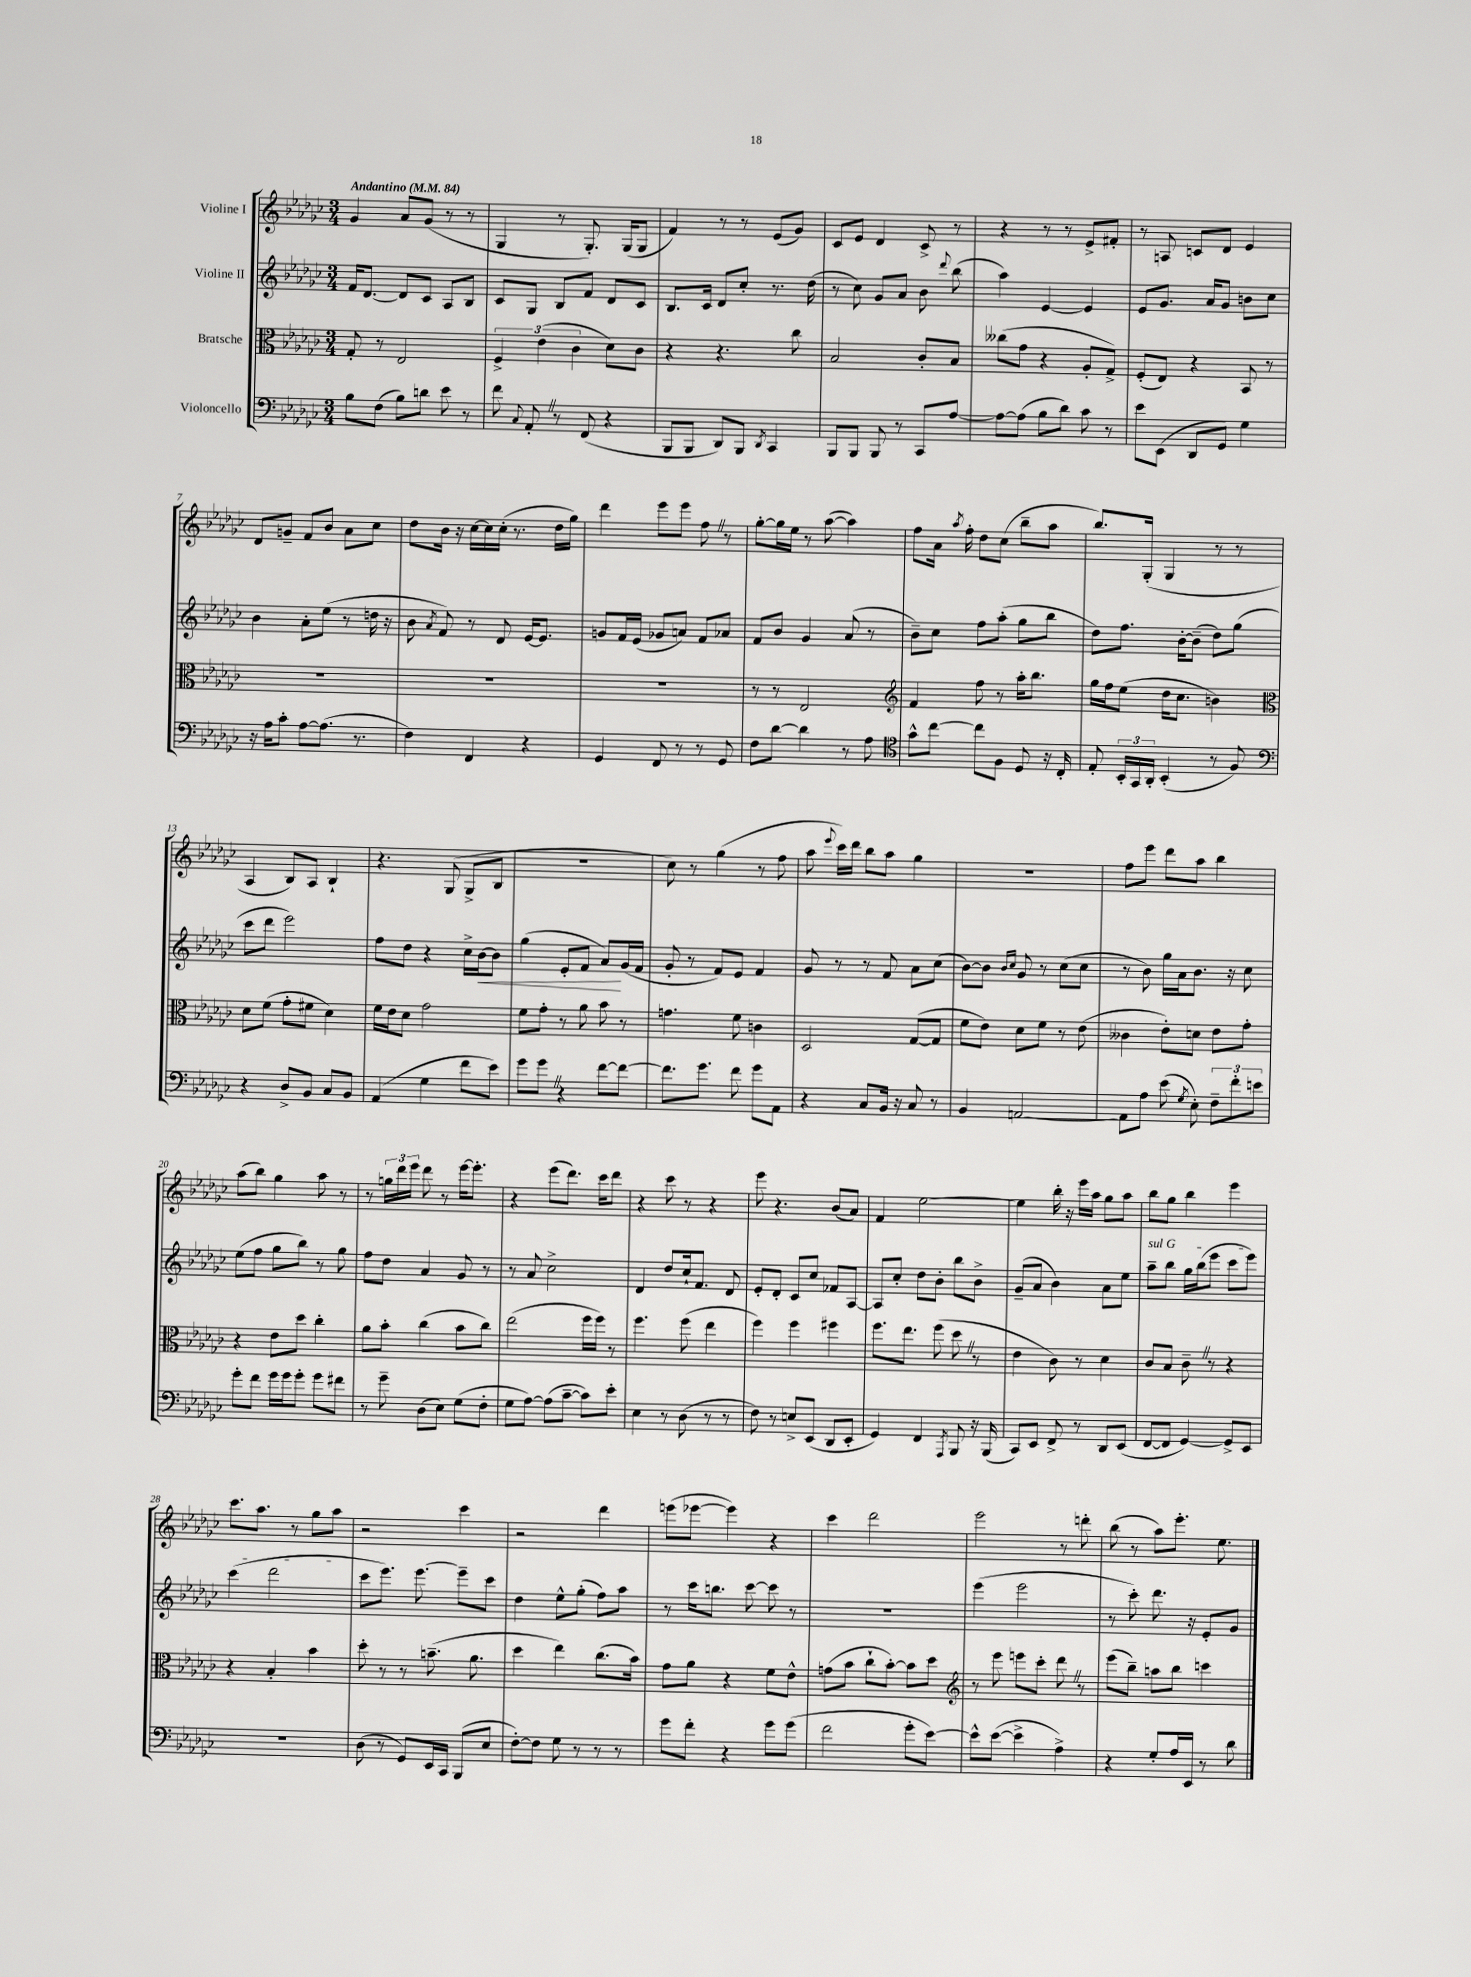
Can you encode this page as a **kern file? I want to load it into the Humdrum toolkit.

**kern	**kern	**kern	**dynam	**kern
*part4	*part3	*part2	*part2	*part1
*staff4	*staff3	*staff2	*staff2	*staff1
*I"Violoncello	*I"Bratsche	*I"Violine II	*	*I"Violine I
*clefF4	*clefC3	*clefG2	*	*clefG2
*k[b-e-a-d-g-c-]	*k[b-e-a-d-g-c-]	*k[b-e-a-d-g-c-]	*	*k[b-e-a-d-g-c-]
*M3/4	*M3/4	*M3/4	*	*M3/4
*MM84	*MM84	*MM84	*	*MM84
=1	=1	=1	=1	=1
!	!	!	!	!LO:TX:a:B:t=Andantino
8B-\L	8G-'/	16f/KL	.	4g-/
.	.	[8.d-/J	.	.
(8F\J	8r	.	.	.
8B-\L)	2E-/	8d-/L]	.	8a-/L
8dn\J	.	8c-/J	.	(8g-/J
8e-\	.	8A-/L	.	8r
8r	.	8B-/J	.	8r
=2	=2	=2	=2	=2
8f\	6F^/	8c-/L	.	4G-/
8qqC-/	.	.	.	.
8AA-'Z/	.	8G-/J	.	.
.	(6e-\	.	.	.
8r	.	8B-/L	.	8r
.	6c-\	.	.	.
(8FF/	.	8f/J	.	8.G-'/)
4r	8d-\L)	8d-/L	.	.
.	.	.	.	(16G-/KL
.	8c-\J	8c-/J	.	8G-/J
=3	=3	=3	=3	=3
8BBB-/L	4r	8.B-/L	.	4f/)
8BBB-/J	.	.	.	.
.	.	16c-/Jk	.	.
8DD-/L)	4.r	8d-/L	.	8r
8BBB-/J	.	8cc-'/J	.	8r
8qDD-/	.	.	.	.
4CC-/	.	8.r	.	(8e-/L
.	8cc-\	.	.	8g-/J)
.	.	(16dd-\	.	.
=4	=4	=4	=4	=4
8BBB-/L	2B-/	8r	.	8c-/L
8BBB-/J	.	8cc-\)	.	8e-/J
8BBB-/	.	8g-/L	.	4d-/
8r	.	8a-/J	.	.
8CC-/L	8c-'/L	8b-\	.	8c-^/
.	.	8qqddd-/	.	.
[8A-/J	8B-/J	(8bb-\	.	8r
=5	=5	=5	=5	=5
8A-\L_	(8cc--X\L	4aa-\)	.	4r
(8A-\J]	8g-\J	.	.	.
8B-\L	4r	[4e-/	.	8r
8d-\J)	.	.	.	8r
8c-\	8A-'/L	4e-/]	.	8e-^/L
8r	8G-^/J)	.	.	8f#X'/J
=6	=6	=6	=6	=6
8e-\L	(8F'/L	8e-/L	.	8r
(8EE-\J	8E-/J)	8.g-/J	.	8An/
8DD-/L	4r	.	.	8cn/L
.	.	16a-/KL	.	.
8GG-/J)	.	8g-/J	.	8d-/J
4G-\	8BB-/	8bn\L	.	4e-/
.	8r	8cc-\J	.	.
!!LO:LB:g=z
=7	=7	=7	=7	=7
16r	2.r	4b-\	.	8d-/L
16A-\KL	.	.	.	.
8c-'\J	.	.	.	8gn~/J
[8A-\L	.	8a-'\L	.	8f/L
(8.A-\J]	.	(8ee-\J	.	8b-/J
.	.	8r	.	8a-\L
8.r	.	.	.	.
.	.	16ddn\	.	8cc-\J
.	.	16r	.	.
=8	=8	=8	=8	=8
4F\)	2.r	8b-\	.	8dd-\L
.	.	8qa-/	.	.
.	.	8f/)	.	16b-\Jk
.	.	.	.	16r
4FF/	.	8r	.	[16cc-\LL
.	.	.	.	16cc-\]
.	.	8d-/	.	(16cc-'\JJ
.	.	.	.	8.r
4r	.	[16e-/KL	.	.
.	.	8.e-/J]	.	.
.	.	.	.	16dd-\LL
.	.	.	.	16gg-\JJ)
=9	=9	=9	=9	=9
4GG-/	2.r	8gn/L	.	4ddd-\
.	.	16f/L	.	.
.	.	(16e-/JJ	.	.
8FF/	.	8g-X/L	.	8eee-\L
8r	.	8an/J)	.	8eee-\J
8r	.	8f/L	.	8ffZ\
8GG-/	.	8a-X/J	.	8r
=10	=10	=10	=10	=10
8F\L	8r	8f/L	.	[8gg-'\L
[8d-\J	8r	8b-/J	.	16gg-\L]
.	.	.	.	16ee-\JJ
4d-\]	2E-/	4g-/	.	8r
.	.	.	.	([8aa-\
8r	.	(8a-/	.	4aa-\])
8A-\	.	8r	.	.
=11	=11	=11	=11	=11
*clefC4	*clefG2	*	*	*
8g-^^\L	4f/	8b-~\L)	.	8ff\L
[8cc-\J	.	8cc-\J	.	16a-\Jk
.	.	.	.	8qaa-/
.	.	.	.	16ff'\
8cc-\L]	8ff\	8ff\L	.	8dd-\L
8F\J	8r	(8aa-'\J	.	(8cc-\J
8D-/	16aa-'\KL	8gg-\L	.	8bb-~\L
.	8.bb-\J	.	.	.
16r	.	8bb-\J	.	8aa-\J
16C-'/	.	.	.	.
=12	=12	=12	=12	=12
8E-'/	16gg-\LL	8dd-\L)	.	8.bb-/L)
.	16ff\J	.	.	.
24BB-'/LL	(8ee-\J	8.ff\J	.	.
24GG-/	.	.	.	.
.	.	.	.	(16G-'/Jk
24AA-'/JJ	.	.	.	.
(4BB-'/	16dd-\KL	.	.	4G-/
.	8.cc-\J	[16b-'\KL	.	.
.	.	(8b-~\J]	.	.
8r	4bn\)	8dd-\L)	.	8r
8F/)	.	(8gg-\J	.	8r
!!LO:LB:g=z
=13	=13	=13	=13	=13
*clefF4	*clefC3	*	*	*
4r	8d-\L	8ccc-\L	.	4A-/
.	(8f\J	8ddd-\J	.	.
8D-^/L	8g-'\L	2eee-\)	.	8B-/L)
8BB-/J	8f#X\J	.	.	8A-/J
8C-/L	4d-\)	.	.	4B-`/
8BB-/J	.	.	.	.
=14	=14	=14	=14	=14
(4AA-/	16f\LL	8ff\L	.	4.r
.	16e-\J	.	.	.
.	8d-\J	8dd-\J	.	.
4G-\	2g-\	4r	.	.
.	.	.	.	(8G-/
8f\L	.	16cc-^\LL	.	8G-^/L
!	!	!	!LO:HP:b	!
.	.	[16b-\J	<	.
8e-\J)	.	8b-\J]	.	8B-/J
=15	=15	=15	=15	=15
8g-\L	8f\L	(4gg-\	.	2.r
8g-Z\J	8g-'\J	.	.	.
4r	8r	8e-'/L	.	.
.	8a-\	8f/J	.	.
[8f\L	8b-\	8a-/L)	.	.
8f\J_	8r	(16g-/L	[	.
.	.	16f/JJ	.	.
=16	=16	=16	=16	=16
8.f\L]	4.gn\	8g-'/	.	8cc-\)
.	.	8r	.	8r
8.g-\J	.	.	.	.
.	.	8f/L)	.	(4gg-\
8f\	8f\	8e-/J	.	.
8g-\L	4cn\	4f/	.	8r
8AA-\J	.	.	.	8ff\
=17	=17	=17	=17	=17
4r	2D-/	8g-/	.	8aa-\
.	.	.	.	8qqeee-/
.	.	8r	.	16ccc-\LL)
.	.	.	.	16ddd-\JJ
8C-/L	.	8r	.	8bb-\L
16BB-/Jk	.	8f/	.	8aa-\J
16r	.	.	.	.
8C-/	([8G-/L	8a-\L	.	4gg-\
8r	8G-/J]	(8cc-\J	.	.
=18	=18	=18	=18	=18
4BB-/	8f\L	[8b-\L)	.	2.r
.	8e-\J)	8b-\J]	.	.
.	.	16qqb-/LL	.	.
.	.	16qqcc-/JJ	.	.
[2AAn/	8d-\L	8g-/	.	.
.	8f\J	8r	.	.
.	8r	(8cc-\L	.	.
.	(8e-\	8cc-\J	.	.
=19	=19	=19	=19	=19
8AA\L]	4c--X\	8r	.	8ff\L
8A-\J	.	8b-\)	.	8eee-\J
(8e-\	8e-'\L)	16gg-\LL	.	8ddd-\L
.	.	16a-\J	.	.
8qG-/	.	.	.	.
8E-'\)	8dn\J	8.b-\J	.	8aa-\J
12F~\L	8e-\L	.	.	4bb-\
.	.	16r	.	.
12f'\	.	.	.	.
.	8g-'\J	8cc-\	.	.
12en\J	.	.	.	.
!!LO:LB:g=z
=20	=20	=20	=20	=20
8g-'\L	4r	(8ee-\L	.	(8aa-\L
8f\J	.	8ff\J	.	8bb-\J)
16g-\LL	8e-\L	8gg-\L	.	4gg-\
16g-\J	.	.	.	.
8g-'\J	8dd-\J	8bb-\J)	.	.
8g-\L	4cc-'\	8r	.	8aa-\
8f#X\J	.	8gg-\	.	8r
=21	=21	=21	=21	=21
8r	8a-\L	8ff\L	.	8r
8g-~\	8b-'\J	8dd-\J	.	24ggn\LL
.	.	.	.	24ddd-\
.	.	.	.	24eee-\JJ
(8D-\L	(4cc-\	4a-/	.	8ddd-\
8E-\J)	.	.	.	8r
(8G-\L	8b-\L	8g-/	.	[16eee-\KL
.	.	.	.	8.eee-'\J]
8F'\J	8cc-\J)	8r	.	.
=22	=22	=22	=22	=22
8G-\L	(2ee-\	8r	.	4r
[8A-\J)	.	8a-/	.	.
(8A-\L]	.	2cc-^\	.	(8eee-\L
[8c-~\J	.	.	.	8.ddd-\J)
8c-\L])	16ff\LL	.	.	.
.	16ff\JJ)	.	.	16ccc-\KL
8e-'\J	8r	.	.	8ddd-\J
=23	=23	=23	=23	=23
4E-\	4.ff\	4d-/	.	4r
8r	.	8dd-/L	.	8ccc-\
(8D-\	(8ff\	16cc-`/k	.	8r
.	.	8.f/J	.	.
8r	4ee-\	.	.	4r
8r	.	8d-/	.	.
=24	=24	=24	=24	=24
8F\)	4ff\)	8e-'/L	.	8eee-\
8r	.	8d-'/J	.	4.r
8En^/L	4ff\	8c-/L	.	.
(8EE-/J	.	8cc-/J	.	.
8DD-/L	4ff#X\	8f-X/L	.	(8b-/L
8EE-'/J	.	[8A-/J	.	8a-/J)
=25	=25	=25	=25	=25
4GG-/)	8.ff\L	8A-/L]	.	4f/
.	.	8cc-'/J	.	.
.	8.ee-\J	.	.	.
4FF/	.	8dd-\L	.	[2ee-\
.	(8ff\	8b-'\J	.	.
8qAAA-/	.	.	.	.
8BBB-/	8dd-Z\	8bb-\L	.	.
16r	8r	8b-^\J	.	.
(16BBB-/	.	.	.	.
=26	=26	=26	=26	=26
8CC-/L)	4e-\	(8g-~/L	.	4ee-\]
8EE-/J	.	8a-/J	.	.
8FF^/	8c-\)	4b-\)	.	16bb-'\
.	.	.	.	16r
8r	8r	.	.	16eee-\LL
.	.	.	.	16aa-\JJ
8DD-/L	4d-\	8a-\L	.	8gg-\L
(8EE-/J	.	8ee-\J	.	8aa-\J
=27	=27	=27	=27	=27
!	!	!LO:TX:a:i:t=sul G	!	!
[8FF/L	8c-/L	8aa-~\L	.	8bb-\L
8FF/J]	8B-/J	8bb-\J	.	8gg-\J
[4GG-/)	8c-~Z\	16gg-\LL	.	4bb-\
.	.	(16bb-\J	.	.
.	8r	8eee-\J	.	.
8GG-^/L]	4r	8ccc-\L	.	4eee-\
8EE-/J	.	8eee-\J)	.	.
!!LO:LB:g=z
=28	=28	=28	=28	=28
2.r	4r	(4ccc-\	.	8.ccc-\L
.	.	.	.	8.aa-\J
.	4B-'/	2ddd-\	.	.
.	.	.	.	8r
.	4b-\	.	.	8gg-\L
.	.	.	.	8aa-\J
=29	=29	=29	=29	=29
(8D-\	8dd-'\	8ccc-\L	.	2r
8r	8r	8.eee-\J)	.	.
8GG-/L)	8r	.	.	.
.	.	[8.eee-\	.	.
16EE-/L	(8.bn~\	.	.	.
16CC-/JJ	.	.	.	.
(8BBB-/L	.	8eee-~\L]	.	4ccc-\
.	8.a-\	.	.	.
8E-/J	.	8ccc-\J	.	.
=30	=30	=30	=30	=30
[8F'\L)	4dd-\	4dd-\	.	2r
8F\J]	.	.	.	.
8G-\	4ee-\)	8ee-^^\L	.	.
8r	.	(8gg-'\J	.	.
8r	(8.cc-\L	8ff\L)	.	4ddd-\
8r	.	8aa-\J	.	.
.	16b-\Jk)	.	.	.
=31	=31	=31	=31	=31
8g-\L	8g-\L	8r	.	(8eeen\L
8f'\J	8a-\J	16ccc-\KL	.	[8eee-X\J
.	.	8.bbn\J	.	.
4r	4r	.	.	4eee-\])
.	.	[8ccc-\	.	.
8g-\L	8f\L	8ccc-\]	.	4r
(8g-\J	8e-^^\J	8r	.	.
=32	=32	=32	=32	=32
2f\	(8gn\L	2.r	.	4ccc-\
.	8b-\J	.	.	.
.	8cc-`\L	.	.	2ddd-\
.	[8b-'\J)	.	.	.
8g-'\L	8b-\L]	.	.	.
[8e-\J)	8dd-\J	.	.	.
=33	=33	=33	=33	=33
*	*clefG2	*	*	*
8e-^^\L]	8r	(4eee-\	.	2eee-\
([8e-\J	8eee-\	.	.	.
4e-^\]	8eeen\L	2eee-\	.	.
.	8ccc-'\J	.	.	.
4A-^\)	8ddd-Z\	.	.	8r
.	8r	.	.	8dddn'\
=34	=34	=34	=34	=34
4r	(8eee-\L	8r	.	(8bb-\
.	8bb-~\J)	8ccc-'\)	.	8r
8G-'/L	8aan\L	8.ddd-\	.	8aa-\L)
16A-/L	8bb-\J	.	.	8.eee-'\J
16EE-/JJ	.	16r	.	.
8r	4cccn\	8e-'/L	.	.
.	.	.	.	8.ee-\
8d-\	.	8g-/J	.	.
==	==	==	==	==
*-	*-	*-	*-	*-
